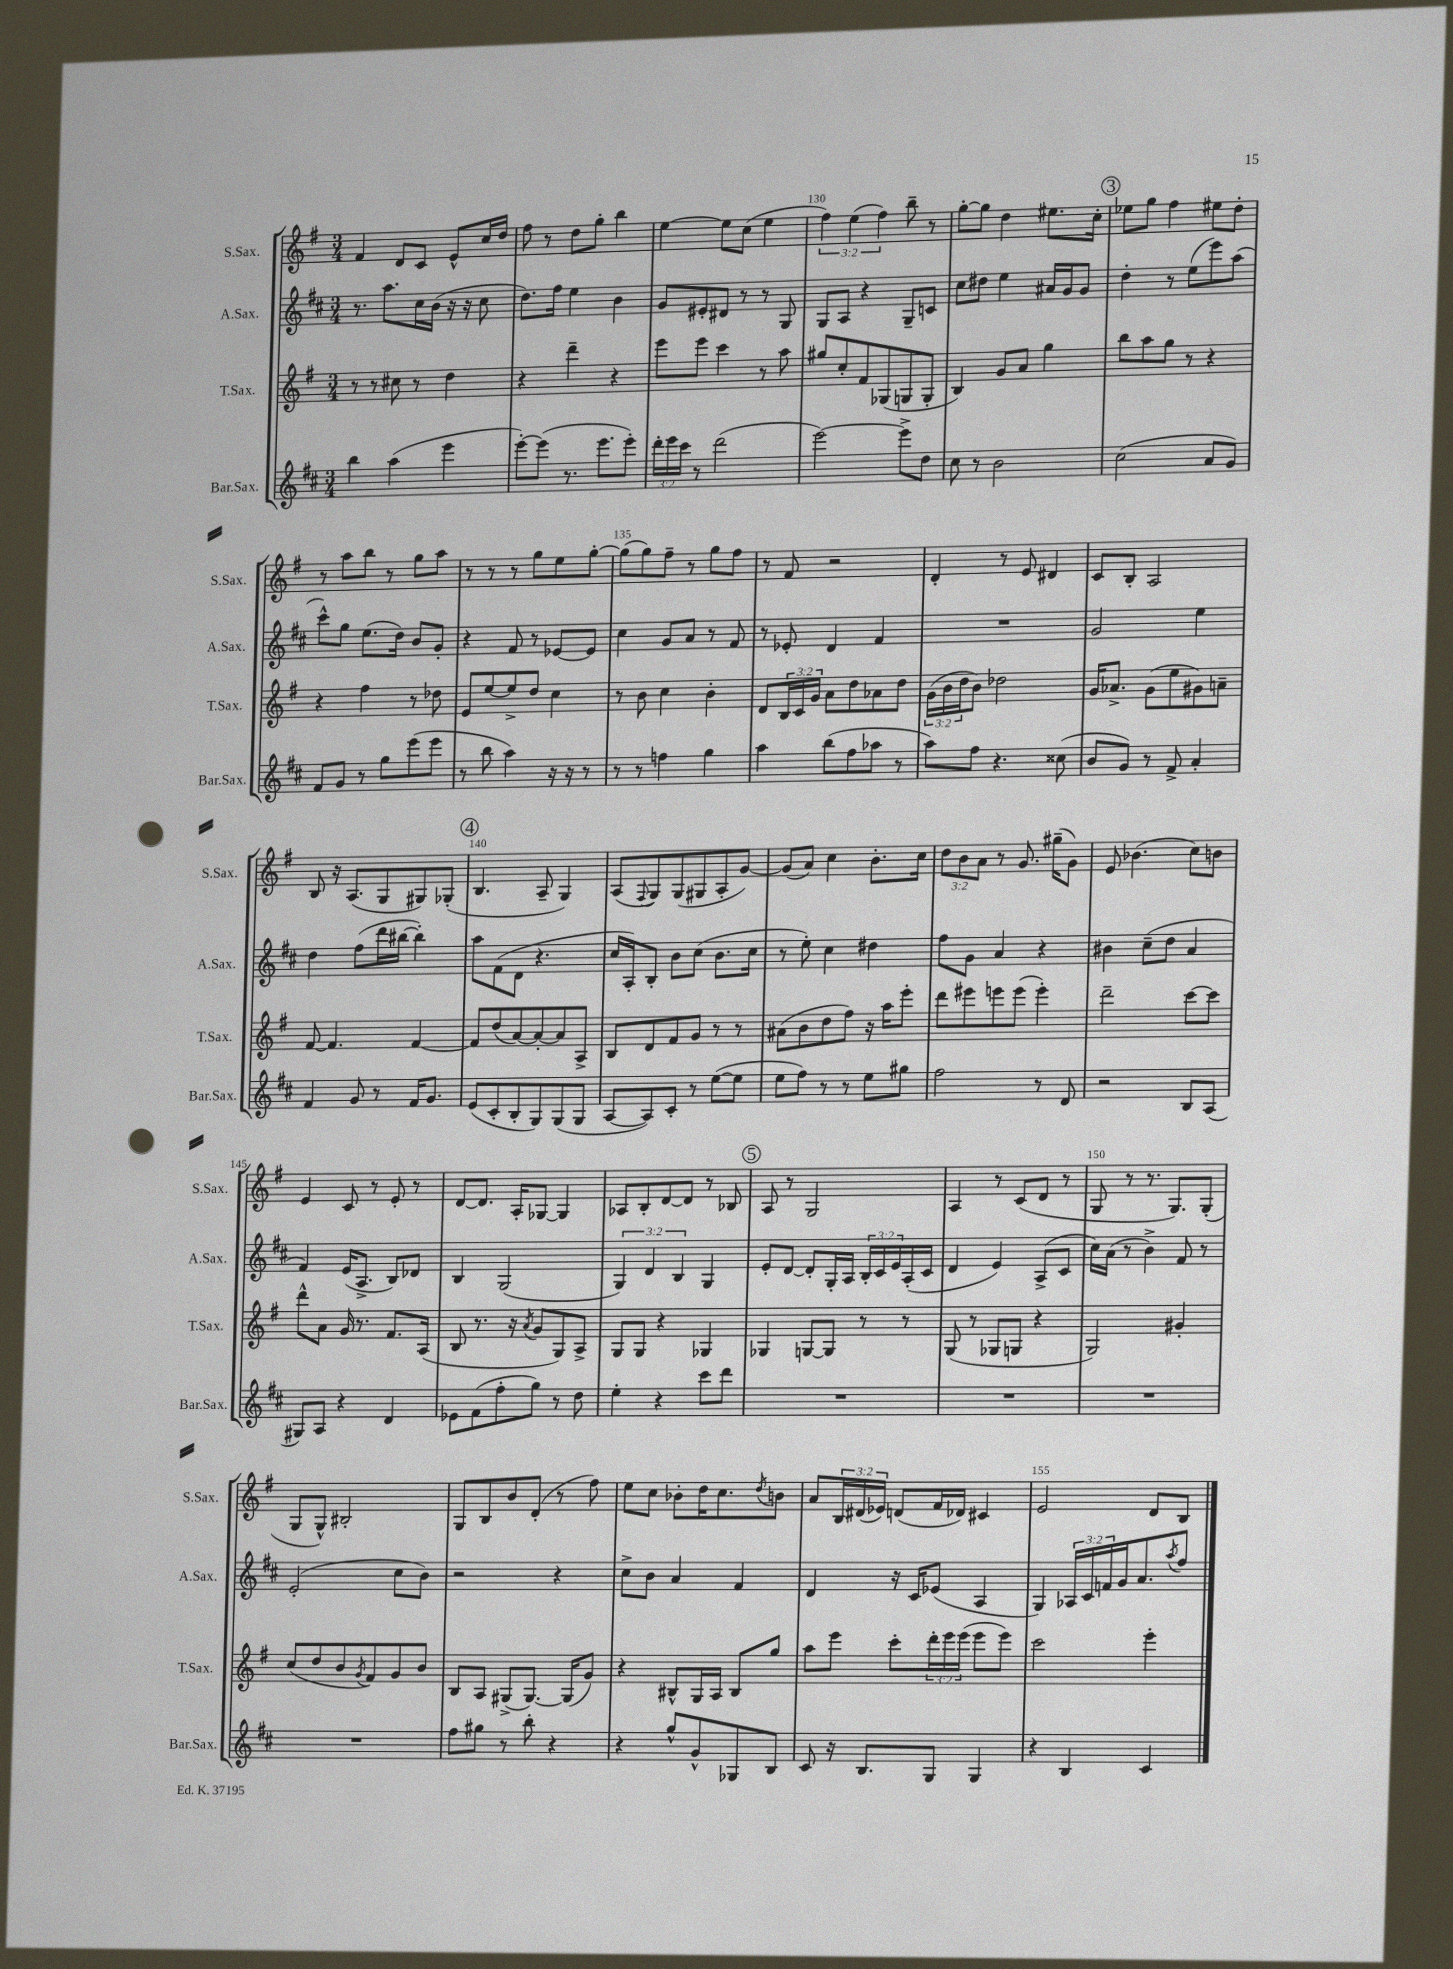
<<
\new StaffGroup <<
\new Staff = "s0" \with { instrumentName = "S.Sax." shortInstrumentName = "S.Sax." } {
    \clef treble \key g \major \numericTimeSignature \time 3/4 \override Staff.TupletNumber.text = #tuplet-number::calc-fraction-text
    fis'4 d'8 c'8 e'8-^ c''16 d''16 |
    fis''8 r8 d''8 g''8-. b''4 |
    e''4~ e''8 c''8( e''4 |
    \tuplet 3/2 { fis''4) e''4( fis''4) } b''8-- r8 |
    g''8~-. g''8 d''4 eis''8. c''16-. |
    \mark \markup { \circle "3" } ees''8 g''8 fis''4 eis''8 d''8-. |
    r8 a''8 b''8 r8 g''8 a''8 |
    r8 r8 r8 g''8 e''8 g''8~-. |
    g''8( g''8) fis''8-- r8 g''8 fis''8 |
    r8 fis'8 r2 |
    d'4-. r8 e'8 dis'4 |
    c'8 b8-. a2 |
    b8 r16 a8.( g8 gis8) ges8-.( |
    \mark \markup { \circle "4" } b4. a8-- g4) |
    a8( \appoggiatura { fis8 } g8) g8( gis8 a8-. g'8~) |
    g'8( a'8) c''4 b'8.-. c''16 |
    \tuplet 3/2 { d''8 b'8 a'8 } r8 g'8. gis''16--( g'8) |
    e'8 bes'4.( c''8) b'8 |
    e'4 c'8 r8 e'8-. r8 |
    d'8~ d'8. a16-. ges8~ ges4 |
    aes8 b8-. d'8~ d'8 r8 bes8 |
    \mark \markup { \circle "5" } a8 r8 g2 |
    a4 r8 c'8( d'8 r8 |
    g8 r8 r8. g8.) g8-.( |
    g8 g8-^) bis2-. |
    g8 b8 b'8 d'8-.( r8 fis''8) |
    e''8 c''8 bes'8-. d''16 c''8. \acciaccatura { d''8 } b'8 |
    a'8 \tuplet 3/2 { b16 dis'16( ees'16) } d'8( fis'16 des'16) cis'4 |
    e'2 d'8 b8 \bar "|." |
}
\new Staff = "s1" \with { instrumentName = "A.Sax." shortInstrumentName = "A.Sax." } {
    \clef treble \key d \major \numericTimeSignature \time 3/4 \override Staff.TupletNumber.text = #tuplet-number::calc-fraction-text
    r8. a''8. cis''16 b'16( r16 r16 cis''8 |
    d''8.) fis''16 e''4 b'4 |
    g'8 eis'8-. dis'8 r8 r8 g8 |
    g8 a8 r4 g8-- c'8 |
    cis''8 dis''8 e''4 ais'16 g'16 g'8 |
    \mark \markup { \circle "3" } d''4-. r8 e''8( e'''8) a''8( |
    cis'''8-^) g''8 e''8.( d''16) b'8 g'8-. |
    r4 fis'8 r8 ees'8~ ees'8 |
    cis''4 g'8 a'8 r8 fis'8 |
    r8 ees'8-. d'4 fis'4 |
    R2. |
    g'2 e''4 |
    d''4 fis''8( d'''16 bis''16~ bis''4-.) |
    \mark \markup { \circle "4" } a''8 fis'8( d'8 r4. |
    cis''16 a16-.) b8-. b'8 cis''8( b'8. cis''16 |
    r8 e''8-.) cis''4 dis''4 |
    fis''8 g'8 a'4 r4 |
    bis'4 cis''8--( d''8 a'4 |
    fis'4) e'16( a8.-> b8) des'8 |
    b4 g2( |
    \tuplet 3/2 { g4) d'4 b4 } g4 |
    \mark \markup { \circle "5" } e'8-. d'8~ d'8-. g16-. a16 \tuplet 3/2 { b16-. cis'16 e'16 } a16-.( cis'16 |
    d'4 e'4) a8->( cis'8 |
    cis''16) a'16( r8 b'4->) fis'8 r8 |
    e'2-.( cis''8 b'8) |
    r2 r4 |
    cis''8-> b'8 a'4 fis'4 |
    d'4 r16 cis'16 ees'8( a4 |
    g4) \tuplet 3/2 { aes16 cis'16 f'16 } g'16 a'8. \acciaccatura { a''8 } fis''8 \bar "|." |
}
\new Staff = "s2" \with { instrumentName = "T.Sax." shortInstrumentName = "T.Sax." } {
    \clef treble \key g \major \numericTimeSignature \time 3/4 \override Staff.TupletNumber.text = #tuplet-number::calc-fraction-text
    r8 r8 cis''8 r8 d''4 |
    r4 d'''4-- r4 |
    e'''8 e'''8 c'''4 r8 a''8 |
    gis''8 c''8-. fis'8 ges8( g8 g8-. |
    b4) g'8 a'8 g''4 |
    \mark \markup { \circle "3" } b''8 a''8 g''8 r8 r4 |
    r4 fis''4 r8 des''8 |
    e'8 e''8~ e''8-> d''8 c''4 |
    r8 b'8 c''4 b'4-. |
    d'8 \tuplet 3/2 { b16 c'16 g'16 } a'8 d''8 aes'8 d''8 |
    \tuplet 3/2 { g'16( b'16 d''16 } b'8) des''2 |
    g'16 aes'8.-> g'8( e''8 gis'8) a'8-- |
    fis'8~ fis'4. fis'4~ |
    \mark \markup { \circle "4" } fis'8 d''8( a'8~) a'8~-. a'8 a8-> |
    b8 d'8 fis'8 g'8 r8 r8 |
    ais'8( b'8 d''8 fis''8) r16 a''16 e'''8-. |
    d'''8 eis'''8 e'''8 e'''8( e'''4-.) |
    d'''2-- c'''8~ c'''8 |
    d'''8-^ a'8 g'16 r8. fis'8. a16( |
    b8 r8. r16 \acciaccatura { a'8 } g'8 g8) a8-> |
    g8 g8 r4 ges4 |
    \mark \markup { \circle "5" } ges4 g8~ g8 r8 r8 |
    g8( r8 ges8 g8 r4 |
    g2) gis'4-. |
    c''8( d''8 b'8 \acciaccatura { g'8 } fis'8) g'8 b'8 |
    b8 a8 gis8->( gis8.~) gis16( g'8) |
    r4 bis8-^ g16 a16 bis8 g''8 |
    a''8 e'''8 c'''8-. \tuplet 3/2 { d'''16-. e'''16 e'''16( } e'''8 e'''8) |
    c'''2 e'''4-. \bar "|." |
}
\new Staff = "s3" \with { instrumentName = "Bar.Sax." shortInstrumentName = "Bar.Sax." } {
    \clef treble \key d \major \numericTimeSignature \time 3/4 \override Staff.TupletNumber.text = #tuplet-number::calc-fraction-text
    b''4 a''4( e'''4 |
    e'''8~-.) e'''8( r8. e'''8. e'''8-.) |
    \tuplet 3/2 { d'''16-. e'''16 cis'''16 } r8 d'''2( |
    e'''2~) e'''8-> d''8 |
    cis''8 r8 b'2 |
    \mark \markup { \circle "3" } cis''2( a'8 g'8) |
    fis'8 g'8 r8 g''8 e'''8( e'''8 |
    r8 b''8 a''4) r16 r16 r8 |
    r8 r8 f''4 g''4 |
    a''4 b''8( fis''8 aes''8 r8 |
    a''8) fis''8 r4. cisis''8( |
    b'8 g'8) r8 fis'8-> a'4-. |
    fis'4 g'8 r8 fis'16 g'8. |
    \mark \markup { \circle "4" } e'8( cis'8-. b8-. g8) g8( g8 |
    a8~ a8) cis'8-. r8 e''8~( e''8 |
    e''8 fis''8) r8 r8 e''8 gis''8 |
    fis''2 r8 d'8 |
    r2 b8 a8( |
    gis8) a8 r4 d'4 |
    ees'8 fis'8( fis''8-. g''8) r8 d''8 |
    e''4-. r4 cis'''8 d'''8 |
    \mark \markup { \circle "5" } R2. |
    R2. |
    R2. |
    R2. |
    fis''8 gis''8 r8 b''8-. r4 |
    r4 g''8-^ g'8-^ ges8 b8 |
    cis'8 r16 b8. g8 g4 |
    r4 b4 cis'4 \bar "|." |
}
>>
>>
\layout { \context { \Score currentBarNumber = #127 \override BarNumber.break-visibility = ##(#f #t #t) barNumberVisibility = #(every-nth-bar-number-visible 5) } }
